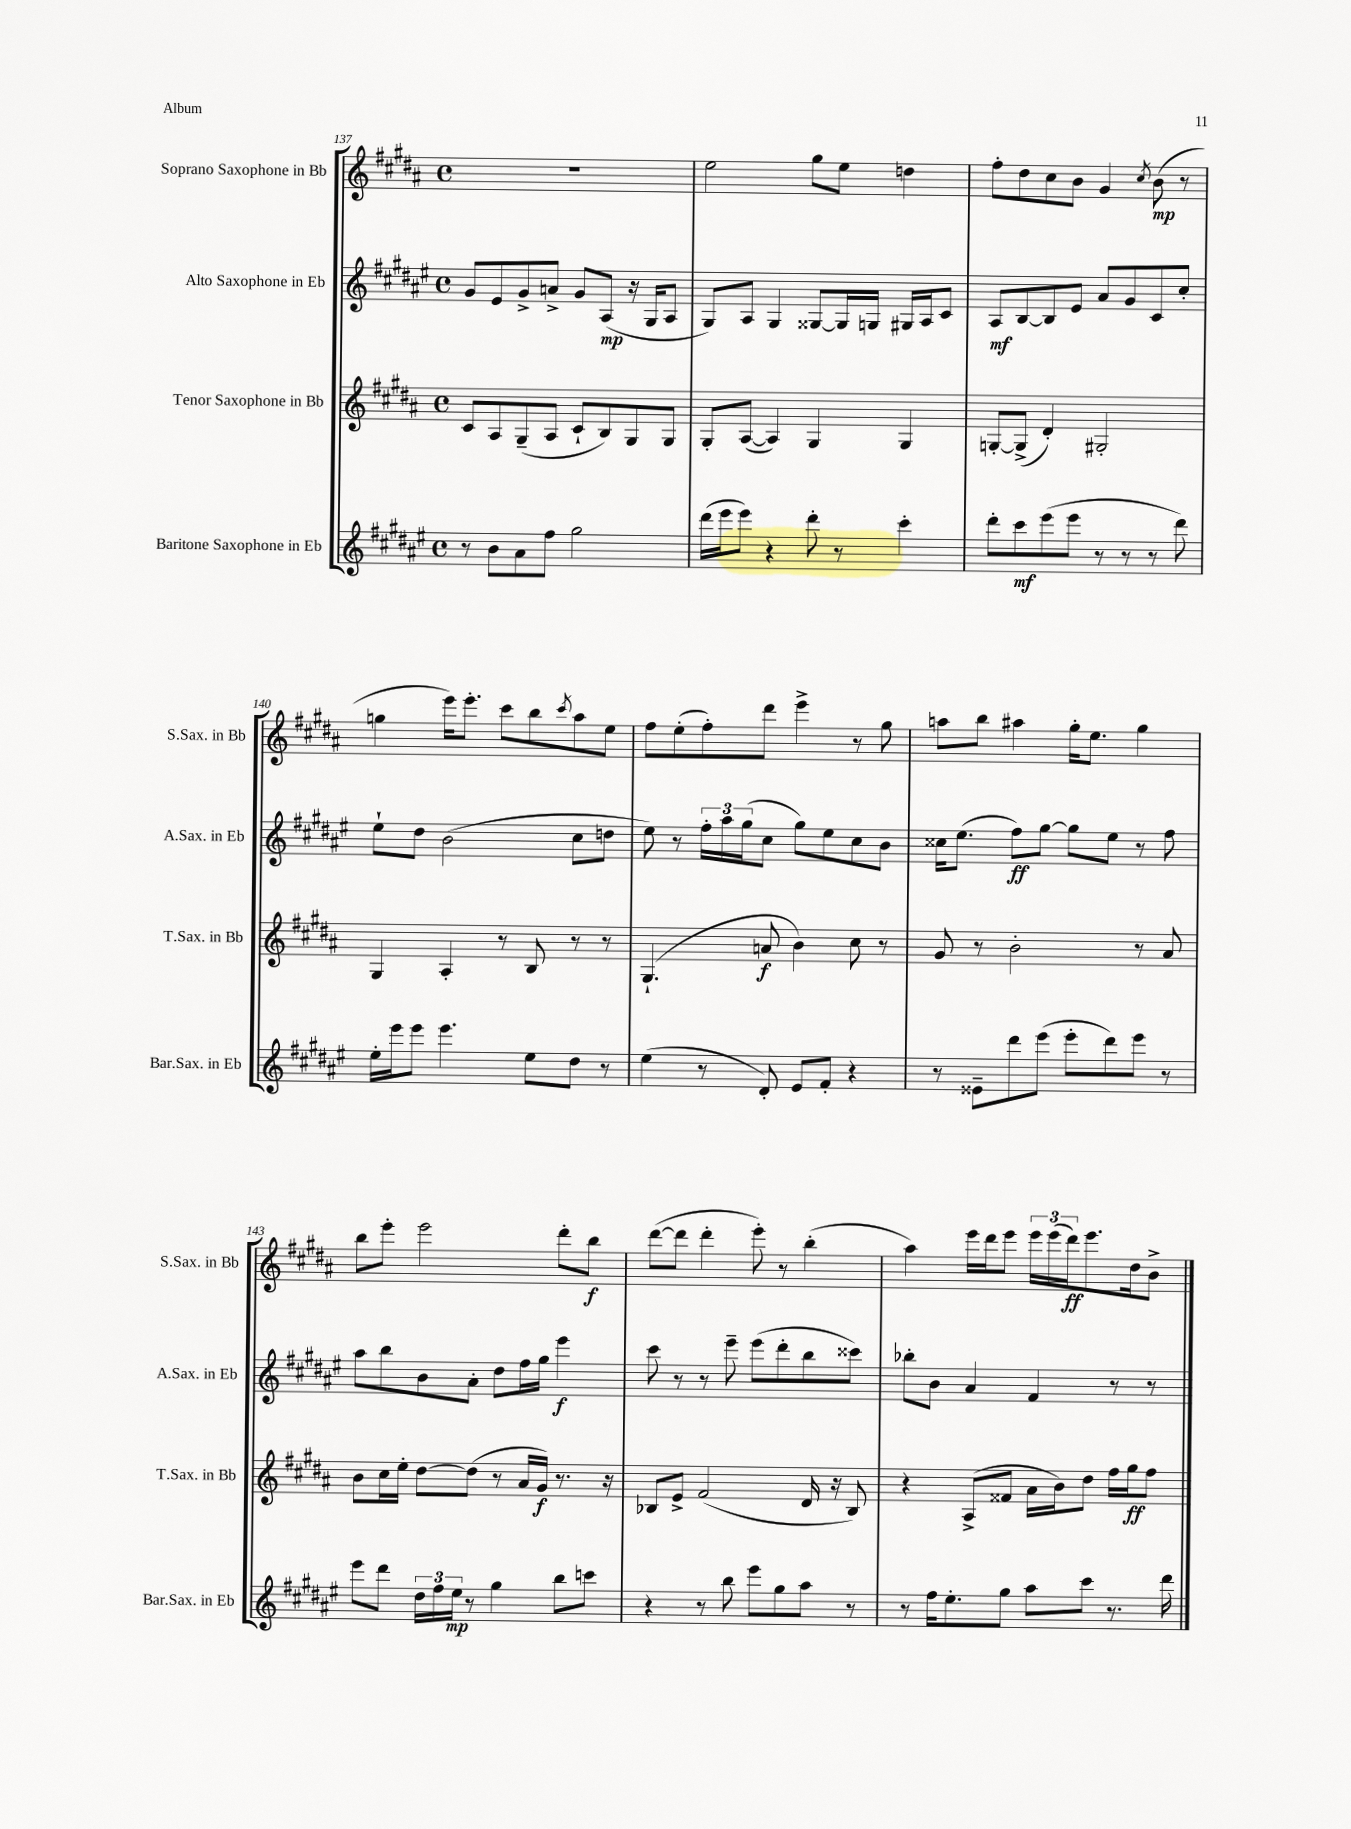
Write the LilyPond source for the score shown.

<<
\new StaffGroup <<
\new Staff = "s0" \with { instrumentName = "Soprano Saxophone in Bb" shortInstrumentName = "S.Sax. in Bb" } {
    \clef treble \key b \major \defaultTimeSignature \time 4/4
    R1 |
    e''2 gis''8 e''8 d''4 |
    fis''8-. dis''8 cis''8 b'8 gis'4 \acciaccatura { cis''8 } b'8\mp( r8 |
    g''4 e'''16) e'''8.-. cis'''8 b''8 \acciaccatura { cis'''8 } ais''8 e''8 |
    fis''8 e''8-.( fis''8-.) dis'''8 e'''4-> r8 gis''8 |
    a''8 b''8 ais''4 gis''16-. e''8. gis''4 |
    b''8 e'''8-. e'''2 dis'''8-. b''8\f |
    dis'''8~( dis'''8 dis'''4-. e'''8-.) r8 b''4-.( |
    ais''4) e'''16 dis'''16 e'''8 \tuplet 3/2 { e'''16 e'''16( dis'''16\ff) } e'''8. dis''16 b'8-> \bar "|." |
}
\new Staff = "s1" \with { instrumentName = "Alto Saxophone in Eb" shortInstrumentName = "A.Sax. in Eb" } {
    \clef treble \key fis \major \defaultTimeSignature \time 4/4
    gis'8 eis'8 gis'8-> a'8-> gis'8 ais8\mp( r16 gis16 ais8 |
    gis8) ais8 gis4 gisis8~ gisis16 g16 gis16 ais16 cis'8 |
    ais8\mf b8~ b8 eis'8 ais'8 gis'8 cis'8 cis''8-. |
    eis''8-! dis''8 b'2( cis''8 d''8 |
    eis''8) r8 \tuplet 3/2 { fis''16-. ais''16 gis''16( } cis''8 gis''8) eis''8 cis''8 b'8 |
    cisis''16 eis''8.( fis''8\ff) gis''8~ gis''8 eis''8 r8 fis''8 |
    ais''8 b''8 b'8 ais'8-. dis''8 fis''16 gis''16 eis'''4\f |
    cis'''8 r8 r8 eis'''8-- eis'''8( dis'''8-. b''8 cisis'''8) |
    bes''8-. b'8 ais'4 fis'4 r8 r8 \bar "|." |
}
\new Staff = "s2" \with { instrumentName = "Tenor Saxophone in Bb" shortInstrumentName = "T.Sax. in Bb" } {
    \clef treble \key b \major \defaultTimeSignature \time 4/4
    cis'8 ais8 gis8--( ais8 cis'8-! b8) gis8 gis8 |
    gis8-. ais8~( ais4) gis4 gis4 |
    g8~-. g8->( dis'4-.) gis2-. |
    gis4 ais4-. r8 b8 r8 r8 |
    gis4.-!( a'8\f b'4) cis''8 r8 |
    gis'8 r8 b'2-. r8 ais'8 |
    b'8 cis''16 e''16-. dis''8~ dis''8( r8 ais'16 gis'16\f) r8. r16 |
    bes8 e'8-> fis'2( dis'16 r16 bes8) |
    r4 ais8->( fisis'8 ais'16 b'16) dis''8 fis''16 gis''16\ff fis''8 \bar "|." |
}
\new Staff = "s3" \with { instrumentName = "Baritone Saxophone in Eb" shortInstrumentName = "Bar.Sax. in Eb" } {
    \clef treble \key fis \major \defaultTimeSignature \time 4/4
    r8 b'8 ais'8 fis''8 gis''2 |
    dis'''16( eis'''16 eis'''8) r4 dis'''8-. r8 cis'''4-. |
    dis'''8-. cis'''8\mf eis'''8( eis'''8 r8 r8 r8 dis'''8) |
    eis''16-. eis'''16 eis'''8 eis'''4. eis''8 dis''8 r8 |
    eis''4( r8 dis'8-.) eis'8 fis'8-. r4 |
    r8 eisis'8-- dis'''8 eis'''8( eis'''8-. dis'''8) eis'''8 r8 |
    eis'''8 dis'''8 \tuplet 3/2 { dis''16 fis''16 eis''16\mp } r8 gis''4 b''8 c'''8 |
    r4 r8 b''8 eis'''8 gis''8 ais''8 r8 |
    r8 fis''16 eis''8.-. gis''8 ais''8 cis'''8 r8. dis'''16 \bar "|." |
}
>>
>>
\layout { \context { \Score currentBarNumber = #137 } }
